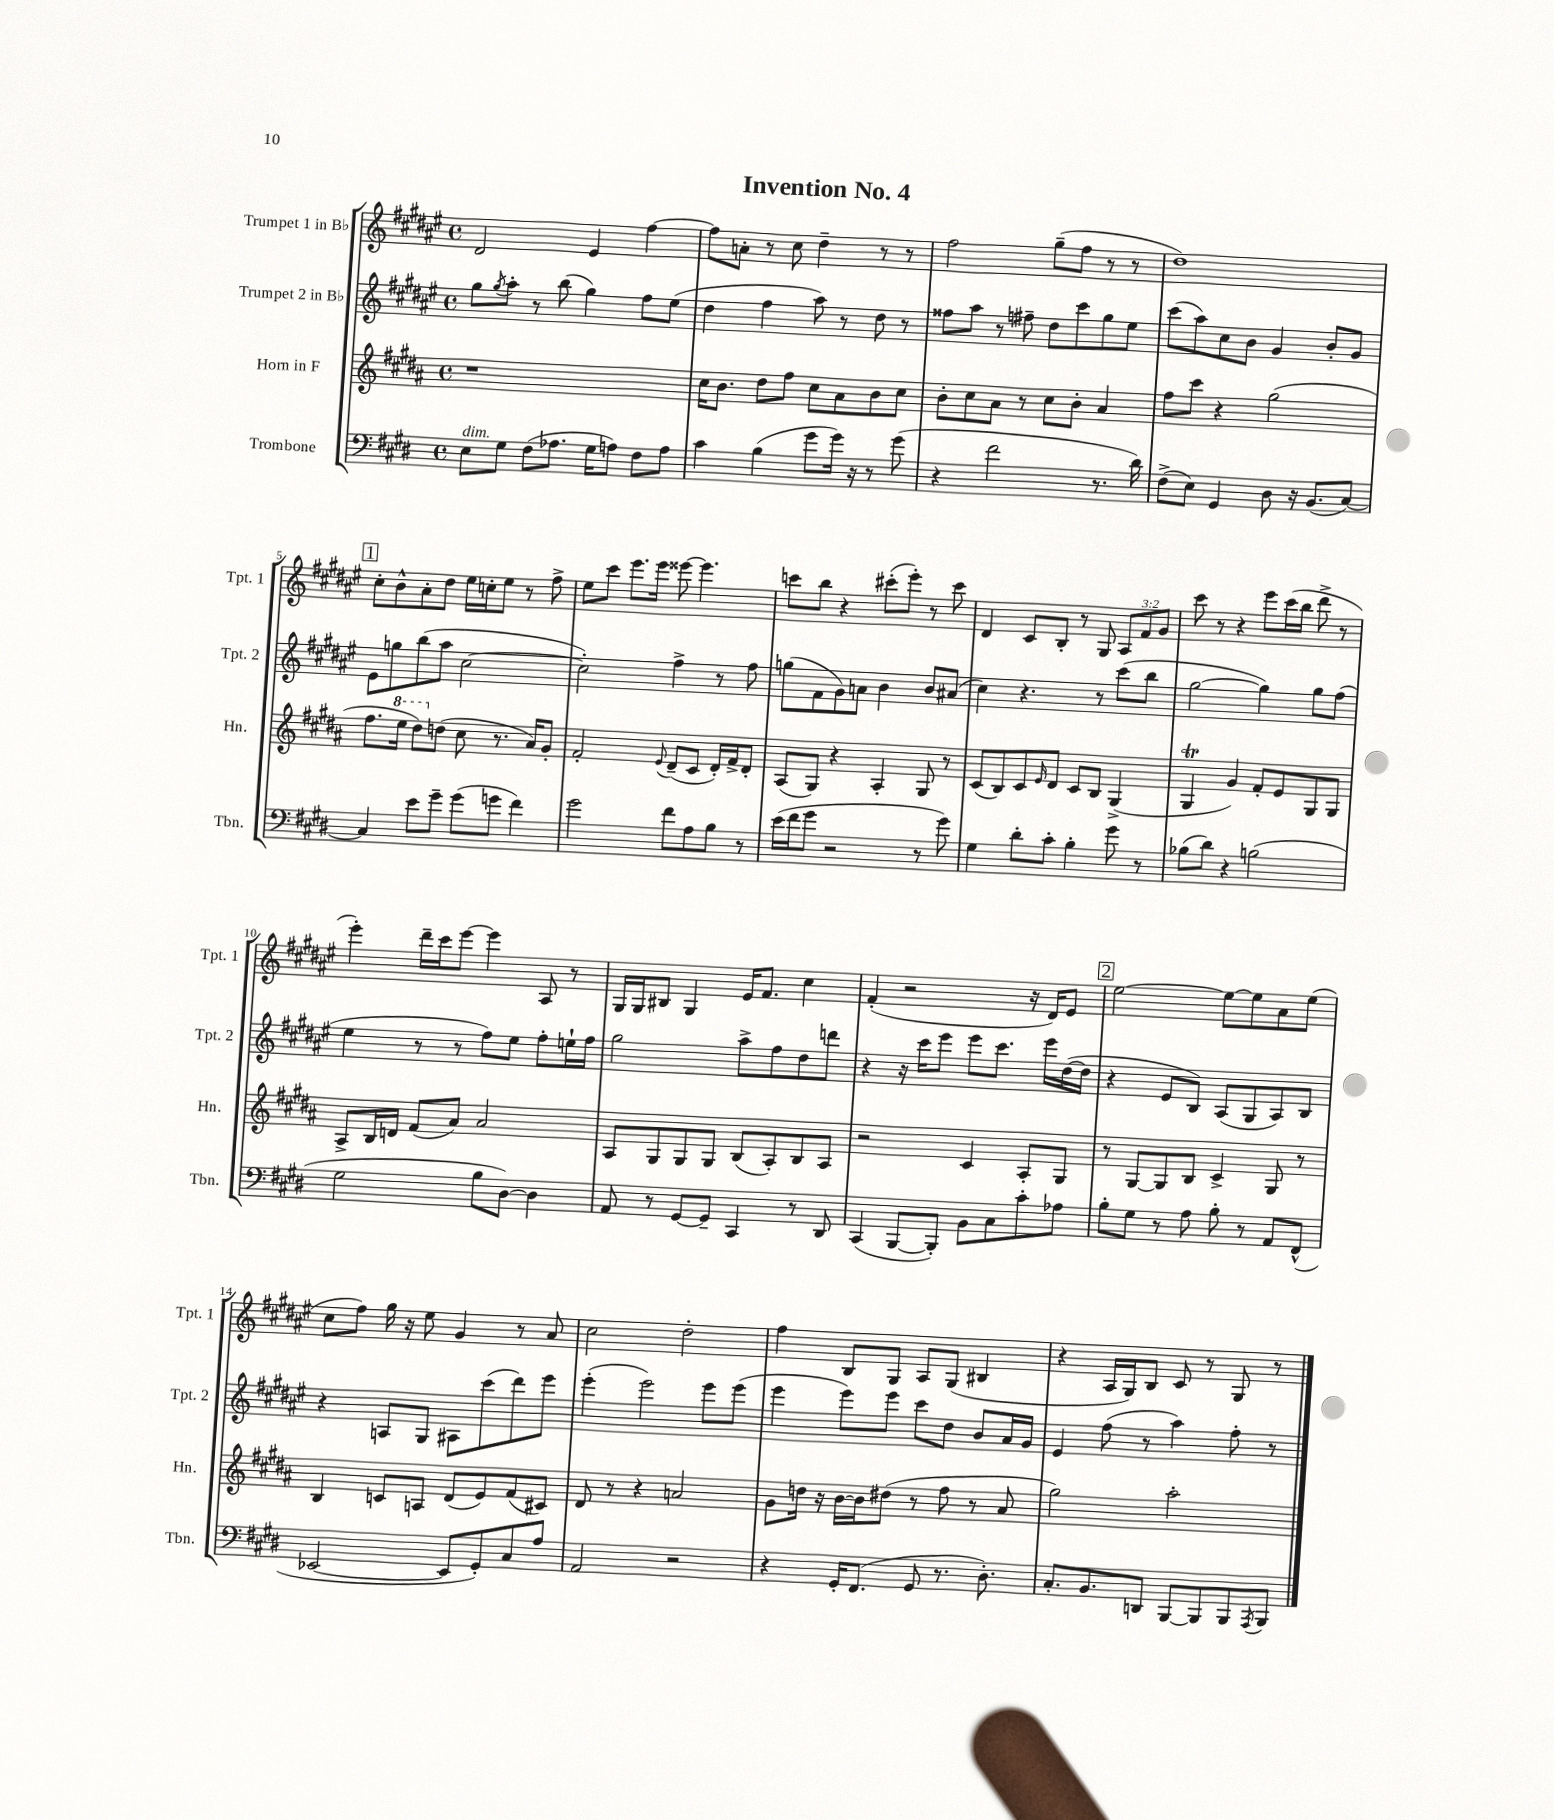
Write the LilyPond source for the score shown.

\header { title = "Invention No. 4" }
<<
\new StaffGroup <<
\new Staff = "s0" \with { instrumentName = "Trumpet 1 in Bb" shortInstrumentName = "Tpt. 1" } {
    \clef treble \key fis \major \defaultTimeSignature \time 4/4 \override Staff.TupletNumber.text = #tuplet-number::calc-fraction-text
    dis'2 eis'4 fis''4~ |
    fis''8 a'8-. r8 cis''8 dis''4-- r8 r8 |
    fis''2 gis''8--( fis''8 r8 r8 |
    dis''1) |
    \mark \markup { \box "1" } cis''8-. b'8-^ ais'8-. dis''8 eis''16 c''16-. eis''8 r8 fis''8-> |
    eis''8 cis'''8 eis'''8. eis'''16 eisis'''8~ eisis'''4. |
    c'''8 b''8 r4 cis'''8-.( eis'''8-.) r8 cis'''8 |
    dis'4 cis'8 b8-. r8 gis8 \tuplet 3/2 { ais8 fis'8 gis'8 } |
    cis'''8 r8 r4 eis'''8 cis'''16( b''16 dis'''8-> r8 |
    eis'''4-.) dis'''16-- cis'''16 eis'''8~ eis'''4 ais8 r8 |
    gis16 gis16 bis8 gis4 eis'16 fis'8. cis''4 |
    fis'4-.( r2 r16 dis'16) eis'8 |
    \mark \markup { \box "2" } eis''2~ eis''8~ eis''8 ais'8 eis''8( |
    cis''8 fis''8) gis''16 r16 eis''8 gis'4 r8 ais'8 |
    cis''2 dis''2-. |
    fis''4 b8 gis8 ais8 gis8( bis4 |
    r4 ais16 gis16) b8 cis'8 r8 gis8 r8 \bar "|." |
}
\new Staff = "s1" \with { instrumentName = "Trumpet 2 in Bb" shortInstrumentName = "Tpt. 2" } {
    \clef treble \key fis \major \defaultTimeSignature \time 4/4
    gis''8 \acciaccatura { gis''8 } ais''8-. r8 b''8( gis''4) fis''8 eis''8( |
    dis''4 fis''4 ais''8) r8 dis''8 r8 |
    fisis''8 ais''8 r8 fis''8-- dis''8 cis'''8 gis''8 eis''8 |
    cis'''8( ais''8) cis''8 b'8 gis'4 b'8-. gis'8 |
    \mark \markup { \box "1" } eis'8 g''8 b''8( ais''8 cis''2~ |
    cis''2-.) fis''4-> r8 fis''8 |
    g''8( fis'8 gis'8) a'8 b'4 b'8 ais'8( |
    cis''4) r4. r8 cis'''8( b''8 |
    gis''2~ gis''4) gis''8 fis''8( |
    eis''4 r8 r8 fis''8) eis''8 fis''8-. e''16-! fis''16 |
    gis''2 ais''8-> fis''8 dis''8 d'''8 |
    r4 r16 cis'''16 eis'''8 eis'''8 cis'''8. eis'''16 dis''16~( dis''16 |
    \mark \markup { \box "2" } r4 eis'8 b8) ais8( gis8 ais8) b8 |
    r4 a8 gis8 ais8 cis'''8( dis'''8) eis'''8 |
    eis'''4-.( eis'''2) eis'''8 eis'''8( |
    eis'''4 eis'''8) eis'''8 cis'''8 dis''8 b'8 ais'16 gis'16 |
    eis'4 fis''8( r8 ais''4) fis''8-. r8 \bar "|." |
}
\new Staff = "s2" \with { instrumentName = "Horn in F" shortInstrumentName = "Hn." } {
    \clef treble \key b \major \defaultTimeSignature \time 4/4
    r1 |
    cis''16 b'8. dis''8 fis''8 cis''8 ais'8 b'8 cis''8 |
    b'8-. cis''8 ais'8 r8 cis''8 b'8-. ais'4 |
    fis''8 cis'''8 r4 gis''2( |
    \mark \markup { \box "1" } fis''8. \ottava #1 e'''16 dis'''8) \ottava #0 d''8( cis''8 r8. ais'16) gis'8-. |
    fis'2-. \appoggiatura { e'8 } dis'8--( cis'8 dis'16-.) fis'16-> dis'8-. |
    ais8( gis8) r4 ais4-. gis8 r8 |
    cis'8( b8) cis'8 \grace { e'16 } dis'8 cis'8 b8 gis4->( |
    gis4\trill gis'4) fis'8-. e'8 gis8 gis8 |
    ais8-> b16 d'16 fis'8( ais'8) ais'2 |
    ais8 gis8 gis8 gis8 b8( ais8-.) b8 ais8 |
    r2 cis'4 ais8-. gis8 |
    \mark \markup { \box "2" } r8 gis8~ gis8 b8 cis'4-> gis8 r8 |
    b4 c'8 a8 dis'8( e'8) fis'8( cis'8) |
    dis'8 r8 r4 a'2 |
    gis'8 d''16 r16 b'16~ b'16 dis''8( r8 fis''8 r8 ais'8 |
    gis''2) ais''2-. \bar "|." |
}
\new Staff = "s3" \with { instrumentName = "Trombone" shortInstrumentName = "Tbn." } {
    \clef bass \key e \major \defaultTimeSignature \time 4/4
    e8^\markup { \italic "dim." } gis8 fis8( aes8. gis16 a8) fis8 a8 |
    cis'4 b4( gis'8 gis'16) r16 r8 gis'8( |
    r4 fis'2 r8. dis'16) |
    fis8->( e8) gis,4 dis8 r16 b,8.( cis8~) |
    \mark \markup { \box "1" } cis4 e'8 gis'8-- gis'8( g'8 fis'4) |
    gis'2 fis'8 a8 b8 r8 |
    e'16( fis'16 gis'8 r2 r8 gis'8) |
    gis4 dis'8-. cis'8-. b4-. gis'8 r8 |
    bes8( dis'8) r4 b2( |
    gis2 b8 dis8~) dis4 |
    a,8 r8 gis,8~ gis,8-- cis,4 r8 dis,8 |
    cis,4( b,,8~ b,,8-.) b,8 cis8 cis'8-. aes8 |
    \mark \markup { \box "2" } b8-. gis8 r8 a8 b8-. r8 a,8 fis,8-^( |
    ees,2~ ees,8 gis,8-.) cis8 a8 |
    a,2 r2 |
    r4 gis,16-. fis,8.( gis,8 r8. dis8.-.) |
    cis8.-. b,8. d,8 b,,8~ b,,8 b,,8 \acciaccatura { a,,8 } b,,8 \bar "|." |
}
>>
>>
